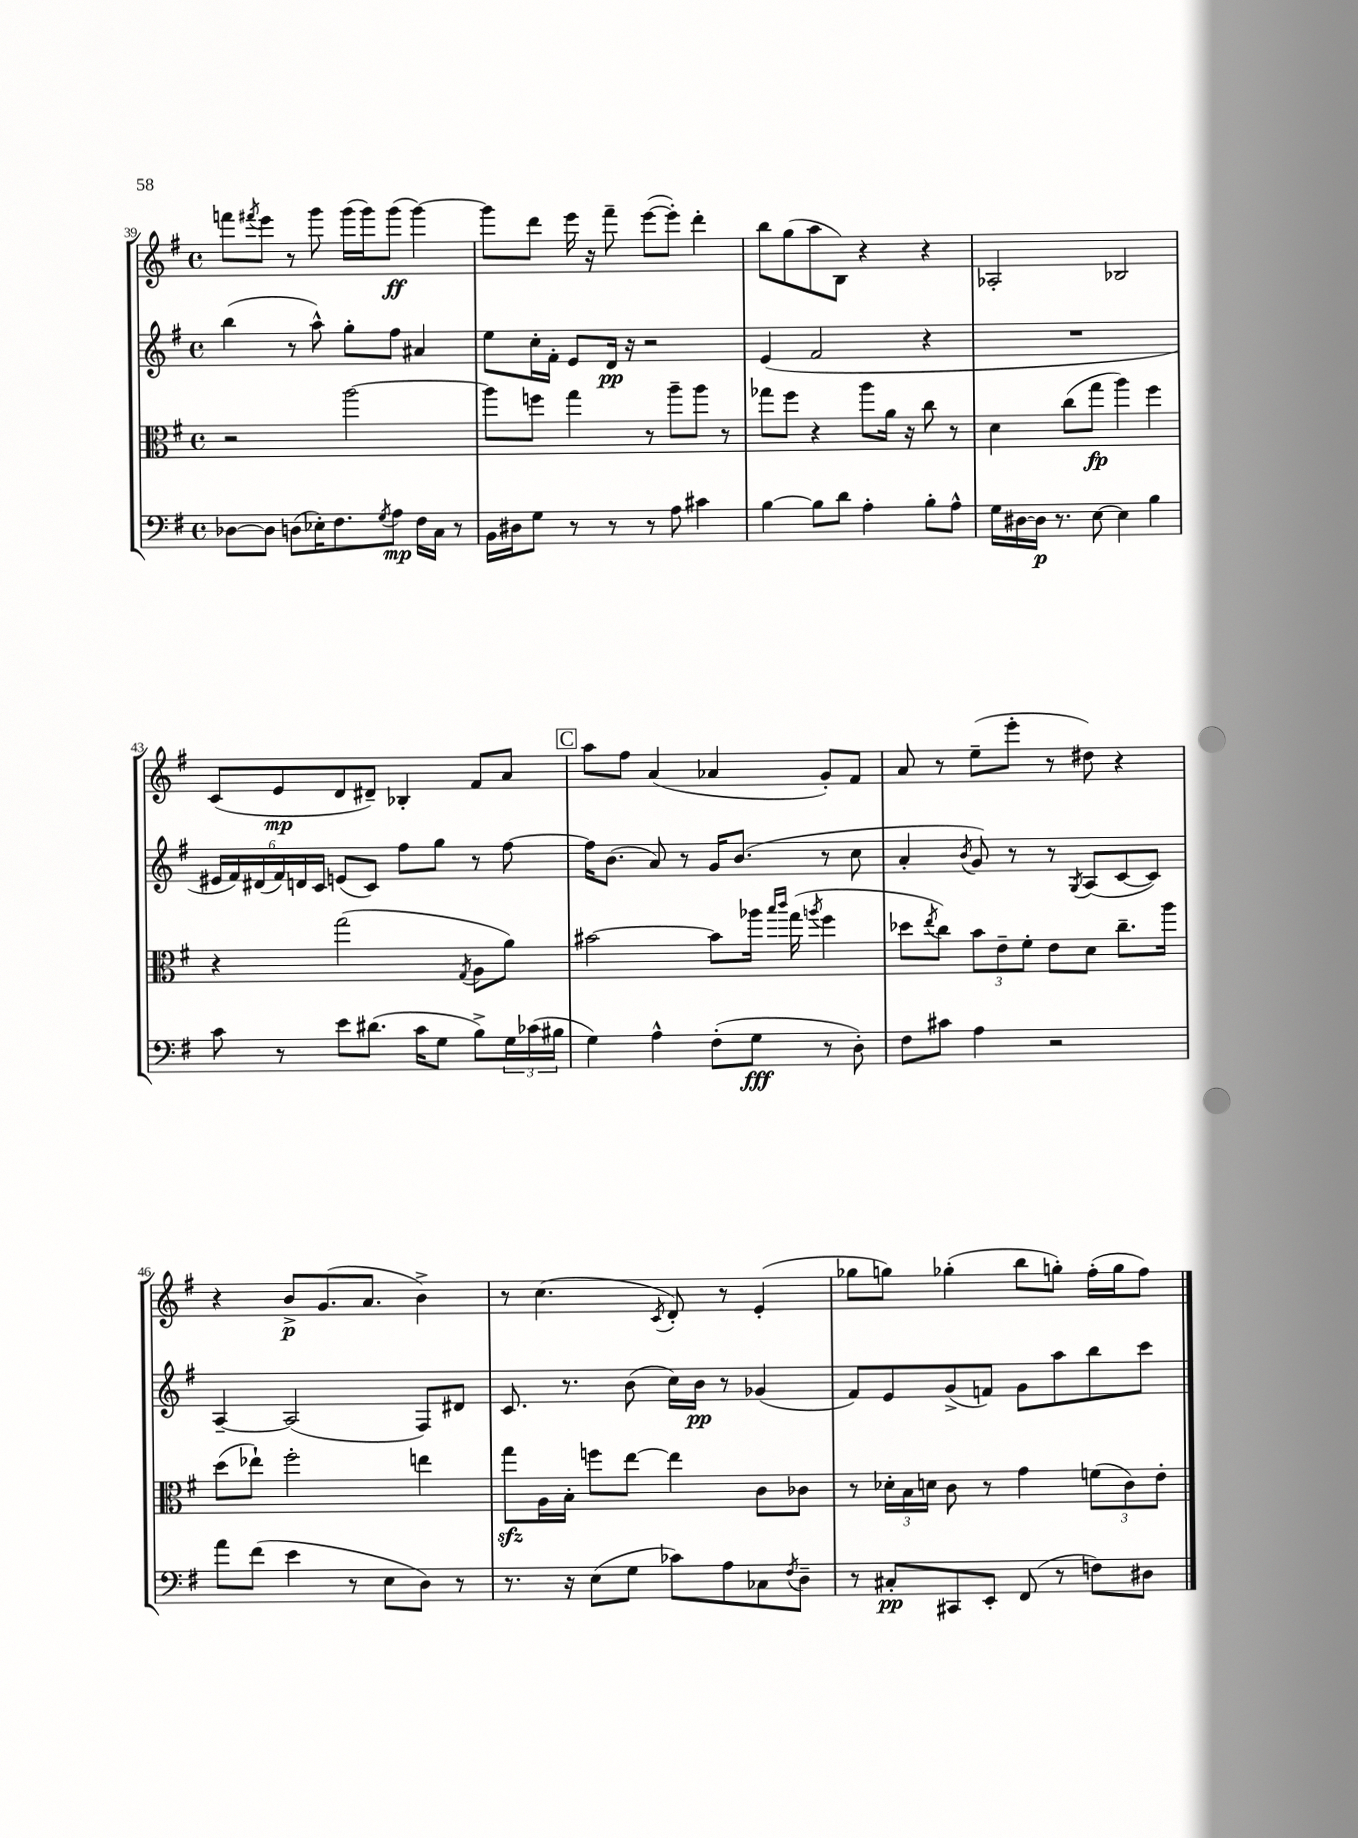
<<
\new StaffGroup <<
\new Staff = "s0" {
    \clef treble \key g \major \defaultTimeSignature \time 4/4
    f'''8 \acciaccatura { fis'''8 } e'''8 r8 g'''8 g'''16( g'''16) g'''8\ff( g'''4~) |
    g'''8 d'''8 e'''16 r16 fis'''8-- e'''8~( e'''8-.) d'''4-. |
    b''8 g''8( a''8 b8) r4 r4 |
    aes2-. bes2 |
    c'8( e'8\mp d'8 dis'8--) bes4-. fis'8 a'8 |
    \mark \markup { \box "C" } a''8 fis''8 a'4( aes'4 g'8-.) fis'8 |
    a'8 r8 e''8--( e'''8-. r8 dis''8) r4 |
    r4 b'8->\p g'8.( a'8. b'4->) |
    r8 c''4.( \acciaccatura { c'8 } d'8-.) r8 e'4-.( |
    ges''8 g''8) ges''4-.( b''8 g''8-.) fis''16-.( g''16 fis''8) \bar "|." |
}
\new Staff = "s1" {
    \clef treble \key g \major \defaultTimeSignature \time 4/4
    b''4( r8 a''8-^) g''8-. fis''8 ais'4 |
    e''8 c''16-. fis'16-. e'8 d'16\pp r16 r2 |
    e'4( fis'2 r4 |
    R1 |
    \tuplet 6/4 { eis'16 fis'16) dis'16( fis'16) d'16 c'16 } e'8( c'8) fis''8 g''8 r8 fis''8~ |
    \mark \markup { \box "C" } fis''16 b'8.( a'8) r8 g'16 b'8.( r8 c''8 |
    a'4-. \acciaccatura { b'8 } g'8) r8 r8 \acciaccatura { g8 } a8( c'8~ c'8) |
    a4~-- a2( fis8) dis'8 |
    c'8. r8. b'8( c''16) b'16\pp r8 ges'4( |
    fis'8) e'8 g'8->( f'8) g'8 a''8 b''8 c'''8 \bar "|." |
}
\new Staff = "s2" {
    \clef alto \key g \major \defaultTimeSignature \time 4/4
    r2 a''2~ |
    a''8 f''8 g''4 r8 a''8-- a''8 r8 |
    ges''8 fis''8 r4 a''8 a'16 r16 c''8 r8 |
    d'4 c''8( g''8\fp a''4) fis''4 |
    r4 g''2( \acciaccatura { g8 } a8 a'8) |
    \mark \markup { \box "C" } bis'2~ bis'8 aes''16 \grace { b''16 c'''16 } g''16( \acciaccatura { a''8 } fis''4 |
    des''8 \acciaccatura { e''8 } c''8) \tuplet 3/2 { b'8 e'8-- fis'8-. } e'8 d'8 c''8.-- a''16 |
    d''8( ees''8-!) fis''2-. e''4 |
    g''8\sfz a16 b16-. f''8 e''8~ e''4 c'8 ces'8 |
    r8 \tuplet 3/2 { des'16-. b16 d'16 } c'8 r8 g'4 \tuplet 3/2 { f'8( c'8) e'8-. } \bar "|." |
}
\new Staff = "s3" {
    \clef bass \key g \major \defaultTimeSignature \time 4/4
    des8~ des8 d8( ees16-.) fis8. \acciaccatura { g8 } a8\mp fis16 c16 r8 |
    b,16 dis16 g8 r8 r8 r8 a8 cis'4 |
    b4~ b8 d'8 a4-. b8-. a8-^ |
    g16 dis16~ dis16\p r8. e8~ e4 b4 |
    c'8 r8 e'8 dis'8.( c'16 g8 b8->) \tuplet 3/2 { g16 ces'16( bis16 } |
    \mark \markup { \box "C" } g4) a4-^ fis8-.( g8\fff r8 d8-.) |
    fis8 cis'8 a4 r2 |
    a'8 fis'8( e'4 r8 e8 d8) r8 |
    r8. r16 e8( g8 ces'8) a8 ces8 \acciaccatura { fis8 } d8-- |
    r8 cis8-.\pp cis,8 e,8-. fis,8( r8 f8) dis8 \bar "|." |
}
>>
>>
\layout { \context { \Score currentBarNumber = #39 } }
